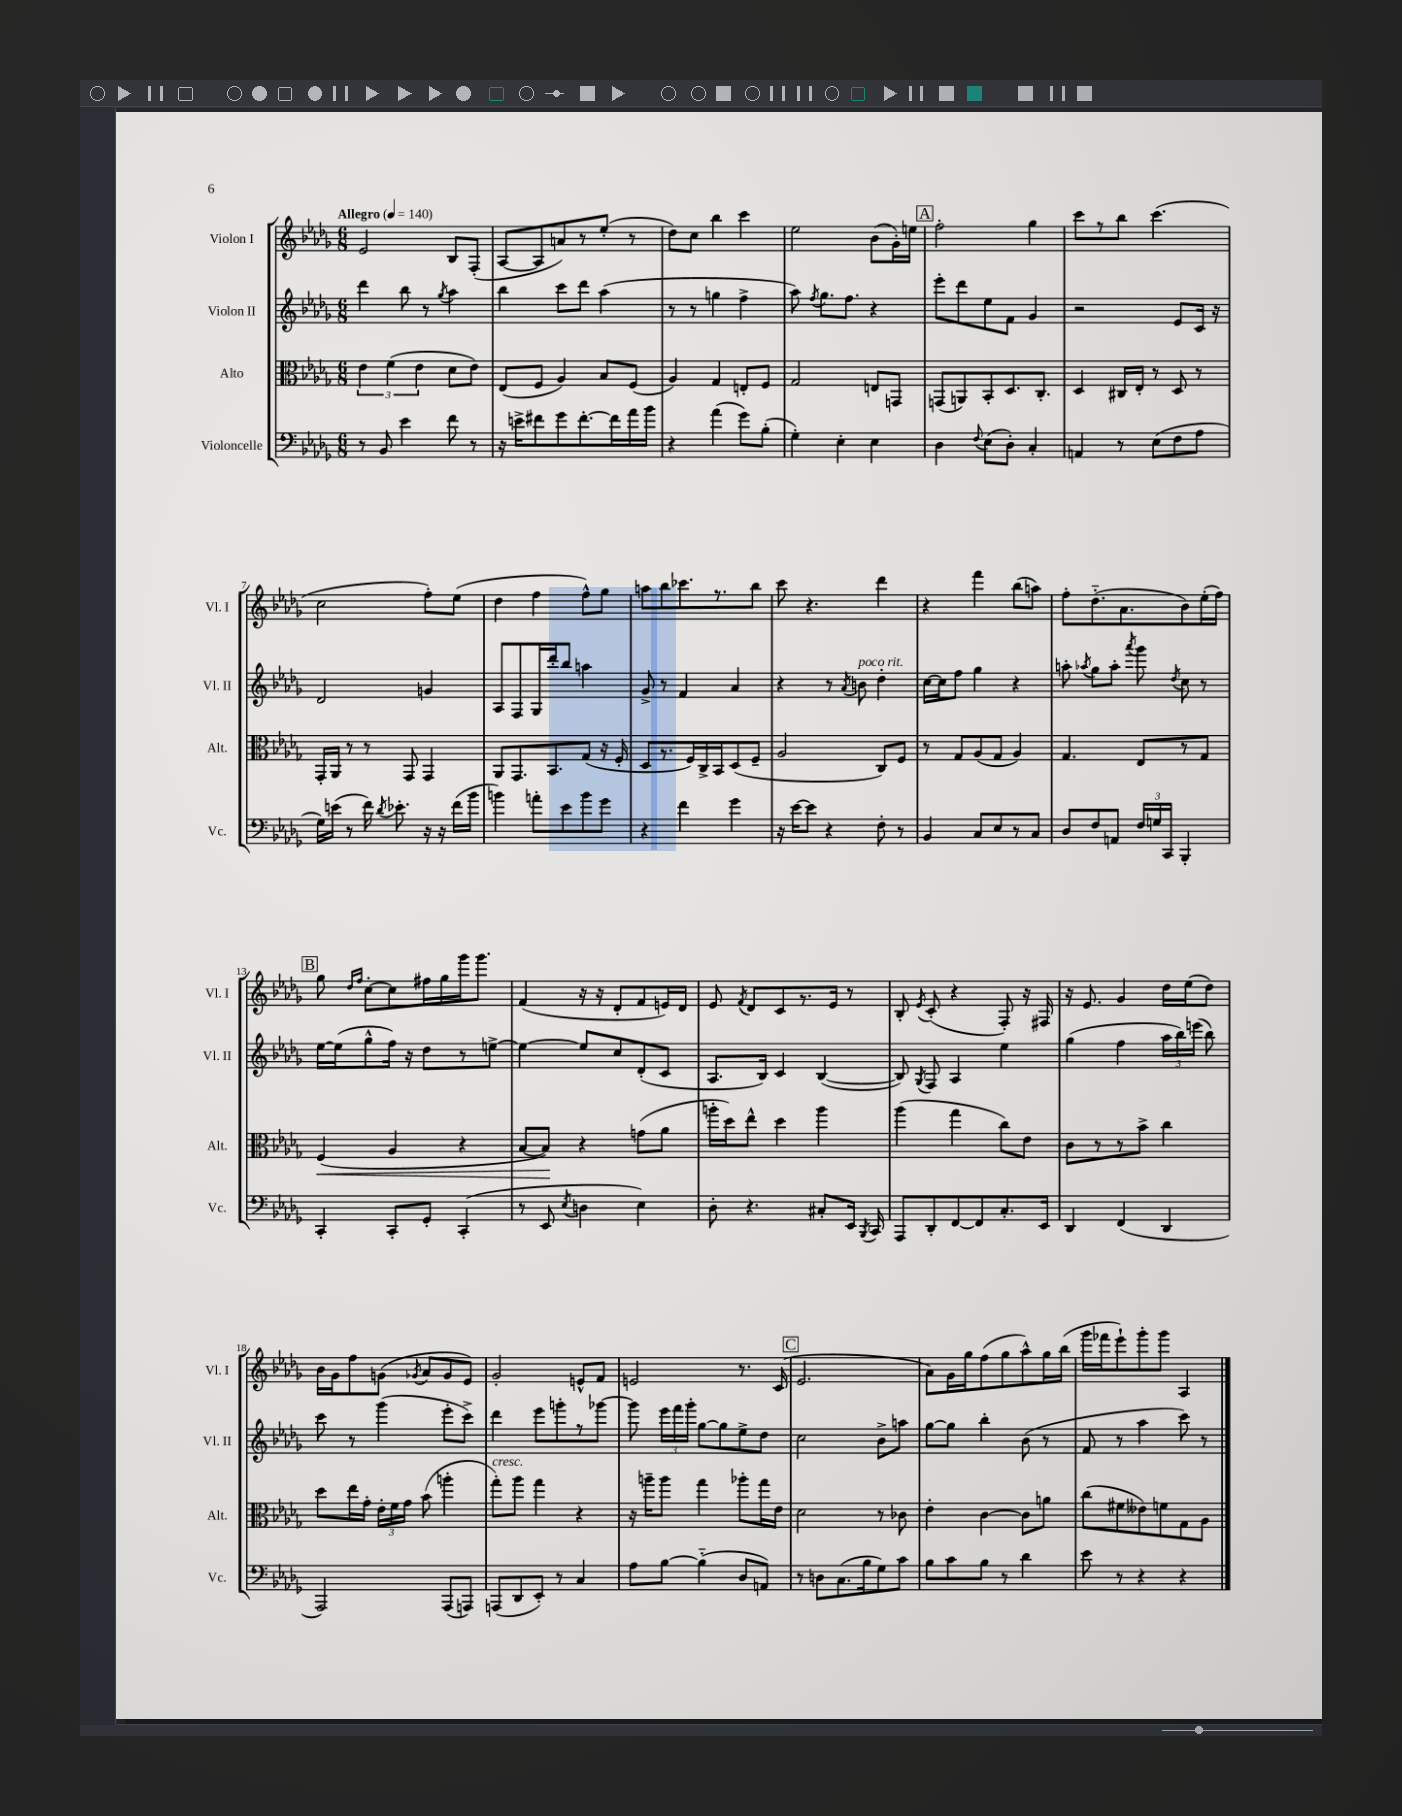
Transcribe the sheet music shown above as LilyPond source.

<<
\new StaffGroup <<
\new Staff = "s0" \with { instrumentName = "Violon I" shortInstrumentName = "Vl. I" } {
    \clef treble \key des \major \numericTimeSignature \time 6/8 \tempo "Allegro" 4 = 140
    \autoBeamOff ees'2 bes8[ f8]-.( |
    aes8[~ aes8 a'8) r8 ees''8]-.( r8 |
    des''8[) c''8] bes''4 c'''4 |
    ees''2 bes'8[( ges'16-.) e''16] |
    \mark \markup { \box "A" } f''2-. ges''4 |
    c'''8[ r8 bes''8] c'''4.( |
    c''2 f''8[-.) ees''8]( |
    des''4 f''4 f''8[-^) ges''8] |
    a''8[ bes''8 ces'''8. r8. bes''8] |
    c'''8 r4. des'''4 |
    r4 f'''4 bes''8[( a''8]) |
    f''8[-. des''8.-_( aes'8. bes'8) ees''16-.( f''16]) |
    \mark \markup { \box "B" } ges''8 \grace { des''16[ f''16] } c''8[~-. c''8 fis''16 ges''16 ges'''16 ges'''8.] |
    f'4( r16 r16 des'8[-. f'8 e'16) des'16] |
    ees'8 \acciaccatura { f'8 } des'8[ c'8 r8. ees'16] r8 |
    bes8-. \acciaccatura { ees'8 } c'8-.( r4 f8-.) r16 fis16 |
    r16 ees'8. ges'4 des''16[ ees''16( des''8]) |
    bes'16[ ges'16 f''8 g'8]( \acciaccatura { ges'8 } aes'8[ ges'8 ees'8]) |
    ges'2-. e'8[-^ f'8] |
    e'2 r8. c'16( |
    \mark \markup { \box "C" } ees'2. |
    aes'8[) ges'16 ges''16 f''8( ges''8 aes''8-^) ges''16 bes''16]( |
    ges'''16[ fes'''16 ees'''8-!) ges'''8-. ges'''8] aes4 \bar "|." |
}
\new Staff = "s1" \with { instrumentName = "Violon II" shortInstrumentName = "Vl. II" } {
    \clef treble \key des \major \numericTimeSignature \time 6/8
    \autoBeamOff des'''4 bes''8 r8 \acciaccatura { ges''8 } aes''4 |
    bes''4 c'''8[ des'''8] aes''4( |
    r8 r8 g''4 f''4-> |
    aes''8) \acciaccatura { f''8 } ges''8.[ f''8.] r4 |
    \mark \markup { \box "A" } ees'''8[-. des'''8 ees''8 f'8] ges'4 |
    r2 ees'8[ c'16] r16 |
    des'2 g'4 |
    aes8[ f8 ges16 des'''16-. bes''8] a''4 |
    ges'8-> r8 f'4 aes'4 |
    r4 r8 \acciaccatura { aes'8 } b'8^\markup { \italic "poco rit." } des''4-. |
    c''16[~ c''16 f''8] ges''4 r4 |
    a''8-. \acciaccatura { aes''8 } ges''8[ aes''8]-. \acciaccatura { aes'''8 } ges'''8 \acciaccatura { des''8 } c''8 r8 |
    \mark \markup { \box "B" } ees''16[~ ees''16( ges''8-^ f''16]) r16 des''8[ r8 e''8]~-> |
    e''4~ e''8[ c''8 des'8-.( c'8] |
    aes8.[ bes16]) c'4 bes4~( |
    bes8) \acciaccatura { ges8 } f8 aes4 ees''4 |
    ges''4( f''4 \tuplet 3/2 { aes''16[ bes''16) e'''16]( } bes''8) |
    c'''8 r8 ges'''4( ees'''8[-. c'''8]->) |
    des'''4 ees'''8[ g'''8-. r8 ges'''8]~ |
    ges'''8 \tuplet 3/2 { ees'''16[ f'''16 ges'''16]-. } ges''8[~ ges''8 ees''8-> des''8] |
    \mark \markup { \box "C" } c''2 bes'8[-> a''8] |
    ges''8[~ ges''8] bes''4-. bes'8( r8 |
    f'8 r8 aes''4 c'''8) r8 \bar "|." |
}
\new Staff = "s2" \with { instrumentName = "Alto" shortInstrumentName = "Alt." } {
    \clef alto \key des \major \numericTimeSignature \time 6/8
    \autoBeamOff \tuplet 3/2 { ees'4 f'4( ees'4 } des'8[ ees'8]) |
    ees8[( f8] aes4) bes8[ f8]( |
    aes4) ges4 e8[-. f8] |
    ges2 e8[ g,8] |
    \mark \markup { \box "A" } g,8[( a,8) bes,8-. des8. c8.]-. |
    des4 cis16[ ees16]-. r8 des8 r8 |
    ges,16[-. aes,16] r8 r8 ges,8 ges,4 |
    aes,8[ ges,8. bes,8. ges8]( r16 f16-. |
    des8[ r8. f16) c16-> bes,16 des8( f8]-- |
    aes2 c8[) f8] |
    r8 ges8[ aes8( ges8] aes4) |
    ges4. ees8[ r8 ges8] |
    \mark \markup { \box "B" } f4\<( aes4 r4 |
    bes8[~ bes8]\!) r4 g'8[( aes'8] |
    a''16[-. des''16) ees''8]-^ des''4 a''4 |
    aes''4( ges''4 c''8[) ees'8] |
    c'8[ r8 r8 bes'8]-> c''4 |
    des''8[ ees''16 ges'16]-. \tuplet 3/2 { ees'16[-. f'16 ges'16] } bes'8( a''4-. |
    ges''8[-.^\markup { \italic "cresc." }) aes''8] ges''4 r4 |
    r16 a''16[-- a''8] ges''4 aes''8[-. ges''16 ees'16] |
    \mark \markup { \box "C" } des'2 r8 ces'8 |
    ees'4-. c'4~ c'8[ a'8] |
    c''8[( fis'8 eeses'8) f'8 ges8 aes8] \bar "|." |
}
\new Staff = "s3" \with { instrumentName = "Violoncelle" shortInstrumentName = "Vc." } {
    \clef bass \key des \major \numericTimeSignature \time 6/8
    \autoBeamOff r8 bes,8 ees'4 f'8 r8 |
    r16 e'16[-> fis'8 ges'8 fis'8.~-. fis'16 aes'16 bes'16] |
    r4 aes'4( ges'8[) bes8]-.( |
    ges4-.) ees4-. ees4 |
    \mark \markup { \box "A" } des4 \appoggiatura { f8 } ees8[( des8]-.) c4-. |
    a,4 r8 ees8[( f8 aes8] |
    ges16[) e'16]( r8 f'16) \acciaccatura { des'8 } ees'8.-. r16 r16 f'16[( bes'16] |
    b'4) a'8[-. ees'8 b'8 ges'8] |
    r4 f'4 ges'4 |
    r16 ees'16[~ ees'8] r4 f8-. r8 |
    bes,4 c8[ ees8 r8 c8] |
    des8[ f8 a,8] \tuplet 3/2 { f16[ g16 c,16] } bes,,4-. |
    \mark \markup { \box "B" } c,4-. c,8[-. ges,8]-. c,4-.( |
    r8 ees,8 \acciaccatura { ees8 } d4 ees4) |
    des8-. r4. cis8[-. ees,16] \acciaccatura { bes,,8 } c,16 |
    aes,,8[ des,8-. f,8~ f,8 c8.-. ees,16] |
    des,4 f,4( des,4 |
    aes,,2) aes,,8[( a,,8]) |
    a,,8[( des,8 ees,8]-.) r8 c4 |
    aes8[ bes8]~ bes4-_( des8[ a,8]) |
    \mark \markup { \box "C" } r8 d8[ c8.( bes16 ges8) c'8] |
    bes8[ c'8 bes8] r8 des'4 |
    ees'8 r8 r4 r4 \bar "|." |
}
>>
>>
